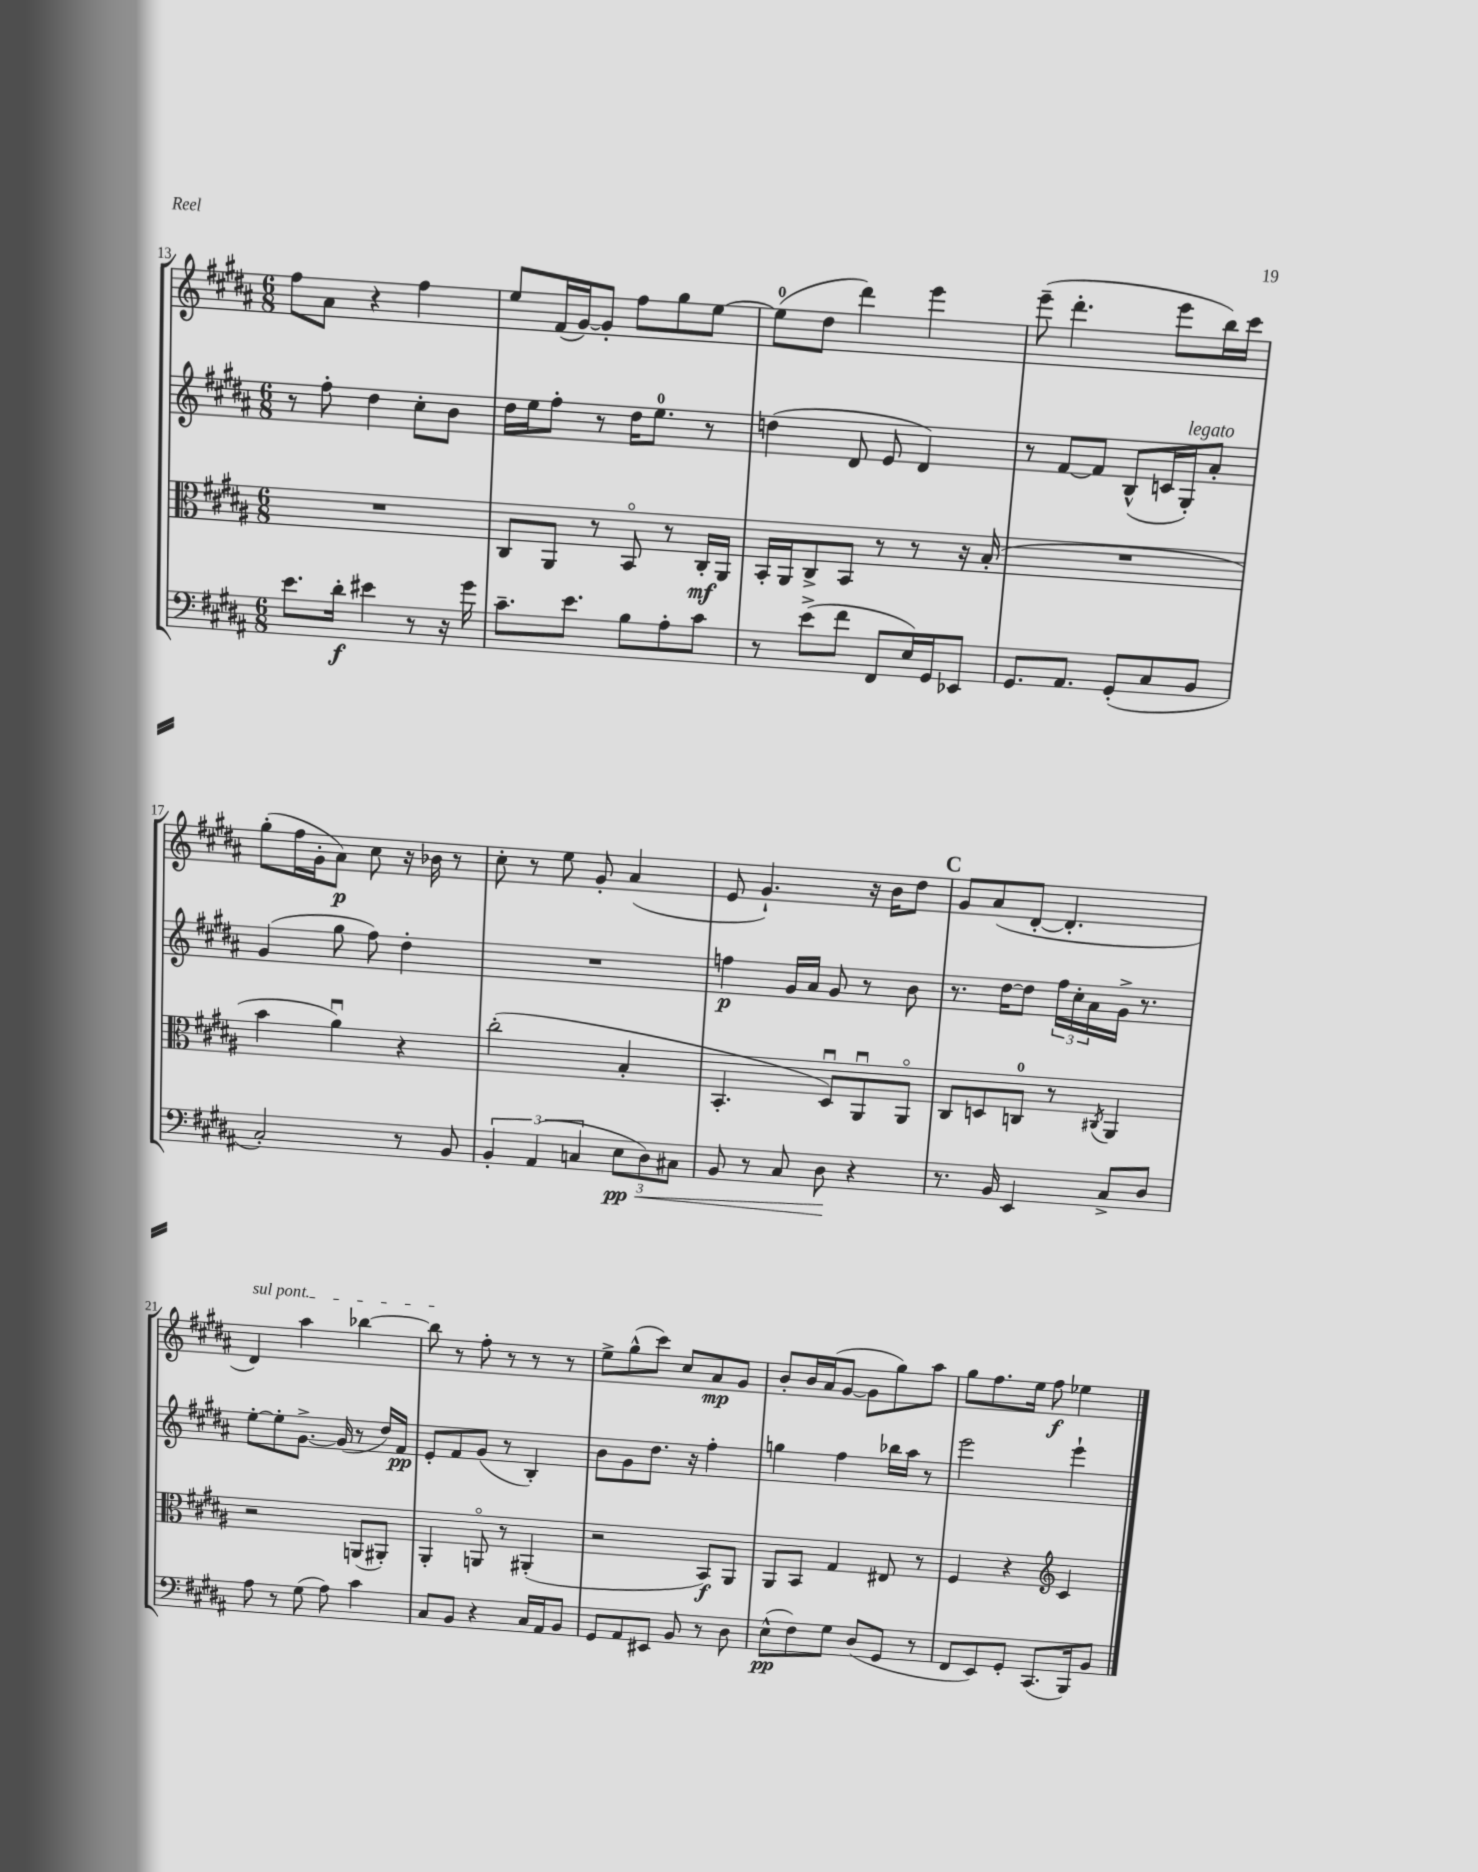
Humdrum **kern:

**kern	**dynam	**kern	**dynam	**kern	**dynam	**kern	**dynam
*part4	*part4	*part3	*part3	*part2	*part2	*part1	*part1
*staff4	*staff4	*staff3	*staff3	*staff2	*staff2	*staff1	*staff1
*clefF4	*	*clefC3	*	*clefG2	*	*clefG2	*
*k[f#c#g#d#a#]	*	*k[f#c#g#d#a#]	*	*k[f#c#g#d#a#]	*	*k[f#c#g#d#a#]	*
*M6/8	*	*M6/8	*	*M6/8	*	*M6/8	*
=13	=13	=13	=13	=13	=13	=13	=13
8.e\L	.	2.r	.	8r	.	8ff#\L	.
.	.	.	.	8ff#'\	.	8a#\J	.
16d#'\Jk	f	.	.	.	.	.	.
4e#X\	.	.	.	4dd#\	.	4r	.
8r	.	.	.	8cc#'\L	.	4ff#\	.
16r	.	.	.	8b\J	.	.	.
16g#\	.	.	.	.	.	.	.
=14	=14	=14	=14	=14	=14	=14	=14
8.c#~\L	.	8C#/L	.	16dd#\LL	.	8ee/L	.
.	.	.	.	16ee\J	.	.	.
.	.	8AA#/J	.	8ff#'\J	.	(16f#/L	.
8.e\J	.	.	.	.	.	[16g#/J)	.
.	.	8r	.	8r	.	8g#'/J]	.
8B\L	.	8BB/	.	16dd#\KL	.	8ff#\L	.
.	.	.	.	8.ee\J	.	.	.
8A#'\	.	8r	.	.	.	8gg#\	.
8c#\J	.	16C#'/LL	mf	8r	.	[8ee\J	.
.	.	16AA#/JJ	.	.	.	.	.
=15	=15	=15	=15	=15	=15	=15	=15
8r	.	16BB'/LL	.	(4ddn\	.	(8ee\L]	.
.	.	16AA#/J	.	.	.	.	.
(8e^\L	.	8C#^/	.	.	.	8dd#\J	.
8f#\J	.	8BB/J	.	8d#/	.	4ddd#\)	.
8FF#/L	.	8r	.	8e/	.	.	.
16E/L)	.	8r	.	4d#/)	.	4eee\	.
16GG#/J	.	.	.	.	.	.	.
8EE-X/J	.	16r	.	.	.	.	.
.	.	(16B'/	.	.	.	.	.
=16	=16	=16	=16	=16	=16	=16	=16
8.GG#/L	.	2.r	.	8r	.	(8eee~\	.
.	.	.	.	[8f#/L	.	4.ddd#'\	.
8.AA#/J	.	.	.	.	.	.	.
.	.	.	.	8f#/J]	.	.	.
(8GG#'/L	.	.	.	(8B^^/L	.	.	.
8C#/	.	.	.	16cn/L	.	8eee\L	.
!	!	!	!	!LO:TX:a:i:t=legato	!	!	!
.	.	.	.	16G#'/J)	.	.	.
8BB/J	.	.	.	8a#'/J	.	16bb\L)	.
.	.	.	.	.	.	16ccc#\JJ	.
!!LO:LB:g=z
=17	=17	=17	=17	=17	=17	=17	=17
2C#'/)	.	4b\	.	(4g#/	.	(8gg#'\L	.
.	.	.	.	.	.	16ff#\L	.
.	.	.	.	.	.	16g#'\J	.
.	.	4a#u\)	.	8gg#\	.	8a#\J)	p
.	.	.	.	8ff#\)	.	8cc#\	.
8r	.	4r	.	4dd#'\	.	16r	.
.	.	.	.	.	.	16b-X\	.
8BB/	.	.	.	.	.	8r	.
=18	=18	=18	=18	=18	=18	=18	=18
6BB'/	.	(2cc#'\	.	2.r	.	8cc#'\	.
.	.	.	.	.	.	8r	.
(6AA#/	.	.	.	.	.	.	.
.	.	.	.	.	.	8ee\	.
6Cn/	.	.	.	.	.	.	.
.	.	.	.	.	.	8g#'/	.
!	!LO:HP:b	!	!	!	!	!	!
12E\L	< pp	4B'/	.	.	.	(4a#/	.
12D#\)	.	.	.	.	.	.	.
12C#X\J	.	.	.	.	.	.	.
=19	=19	=19	=19	=19	=19	=19	=19
8BB/	.	4.BB'/	.	4ffn\	p	8e/	.
8r	.	.	.	.	.	4.g#`/)	.
8C#/	.	.	.	16g#/LL	.	.	.
.	.	.	.	16a#/JJ	.	.	.
8D#\	.	8D#u/L)	.	8g#/	.	.	.
4r	[	8AA#u/	.	8r	.	16r	.
.	.	.	.	.	.	16b\KL	.
.	.	8AA#/J	.	8b\	.	8dd#\J	.
!!LO:REH:place=s1:t=C
=20	=20	=20	=20	=20	=20	=20	=20
8.r	.	8C#/L	.	8.r	.	8g#/L	.
.	.	8Dn/	.	.	.	(8a#/	.
16BB/	.	.	.	[16dd#\KL	.	.	.
4EE/	.	8Cn/J	.	8dd#\J]	.	[8d#'/J	.
.	.	8r	.	24ff#\LL	.	4.d#'/]	.
.	.	.	.	24cc#'\	.	.	.
.	.	.	.	24a#\	.	.	.
.	.	8qC#X/	.	.	.	.	.
8C#^/L	.	4AA#/	.	16g#^\JJ	.	.	.
.	.	.	.	8.r	.	.	.
8D#/J	.	.	.	.	.	.	.
!!LO:LB:g=z
=21	=21	=21	=21	=21	=21	=21	=21
!	!	!	!	!	!	!LO:TX:a:i:t=sul pont.	!
8A#\	.	2r	.	[8ee'\L	.	4d#/)	.
8r	.	.	.	8ee'\]	.	.	.
(8G#\	.	.	.	[8.g#^\J	.	4aa#\	.
8A#\)	.	.	.	.	.	.	.
.	.	.	.	(16g#/]	.	.	.
4c#\	.	(8AAn/L	.	8r	.	[4bb-X\	.
.	.	8AA#X'/J)	.	16dd#/LL)	.	.	.
.	.	.	.	16f#/JJ	pp	.	.
=22	=22	=22	=22	=22	=22	=22	=22
8C#/L	.	4AA#'/	.	8e'/L	.	8bb-\]	.
8BB/J	.	.	.	8f#/	.	8r	.
4r	.	8AAn/	.	(8g#/J	.	8ff#'\	.
.	.	8r	.	8r	.	8r	.
16C#/LL	.	(4AA#X'/	.	4B'/)	.	8r	.
16AA#/J	.	.	.	.	.	.	.
8BB/J	.	.	.	.	.	8r	.
=23	=23	=23	=23	=23	=23	=23	=23
8GG#/L	.	2r	.	8b\L	.	8ee^\L	.
8AA#/	.	.	.	8g#\	.	(8gg#^^\	.
8EE#X/J	.	.	.	8.dd#\J	.	8ccc#\J)	.
8BB/	.	.	.	.	.	8cc#/L	.
.	.	.	.	16r	.	.	.
8r	.	8BB/L)	f	4ff#'\	.	8a#/	mp
8D#\	.	8AA#/J	.	.	.	8g#/J	.
=24	=24	=24	=24	=24	=24	=24	=24
(8E^^\L	pp	8AA#/L	.	4ggn\	.	8b'/L	.
8F#\)	.	8BB/J	.	.	.	16b/L	.
.	.	.	.	.	.	(16a#/J	.
8G#\J	.	4G#/	.	4ff#\	.	[8g#/J	.
(8D#/L	.	.	.	.	.	8g#\L]	.
8GG#/J	.	8E#X/	.	16bb-X\LL	.	8gg#\)	.
.	.	.	.	16aa#\JJ	.	.	.
8r	.	8r	.	8r	.	8aa#\J	.
=25	=25	=25	=25	=25	=25	=25	=25
8FF#/L	.	4F#/	.	2eee\	.	8gg#\L	.
8EE/)	.	.	.	.	.	8.ff#\	.
8GG#'/J	.	4r	.	.	.	.	.
.	.	.	.	.	.	16ee\Jk	.
(8.CC#/L	.	.	.	.	.	8ff#\	f
*	*	*clefG2	*	*	*	*	*
.	.	4c#/	.	4eee`\	.	4ee-X\	.
16BBB/k)	.	.	.	.	.	.	.
8BB/J	.	.	.	.	.	.	.
==	==	==	==	==	==	==	==
*-	*-	*-	*-	*-	*-	*-	*-
